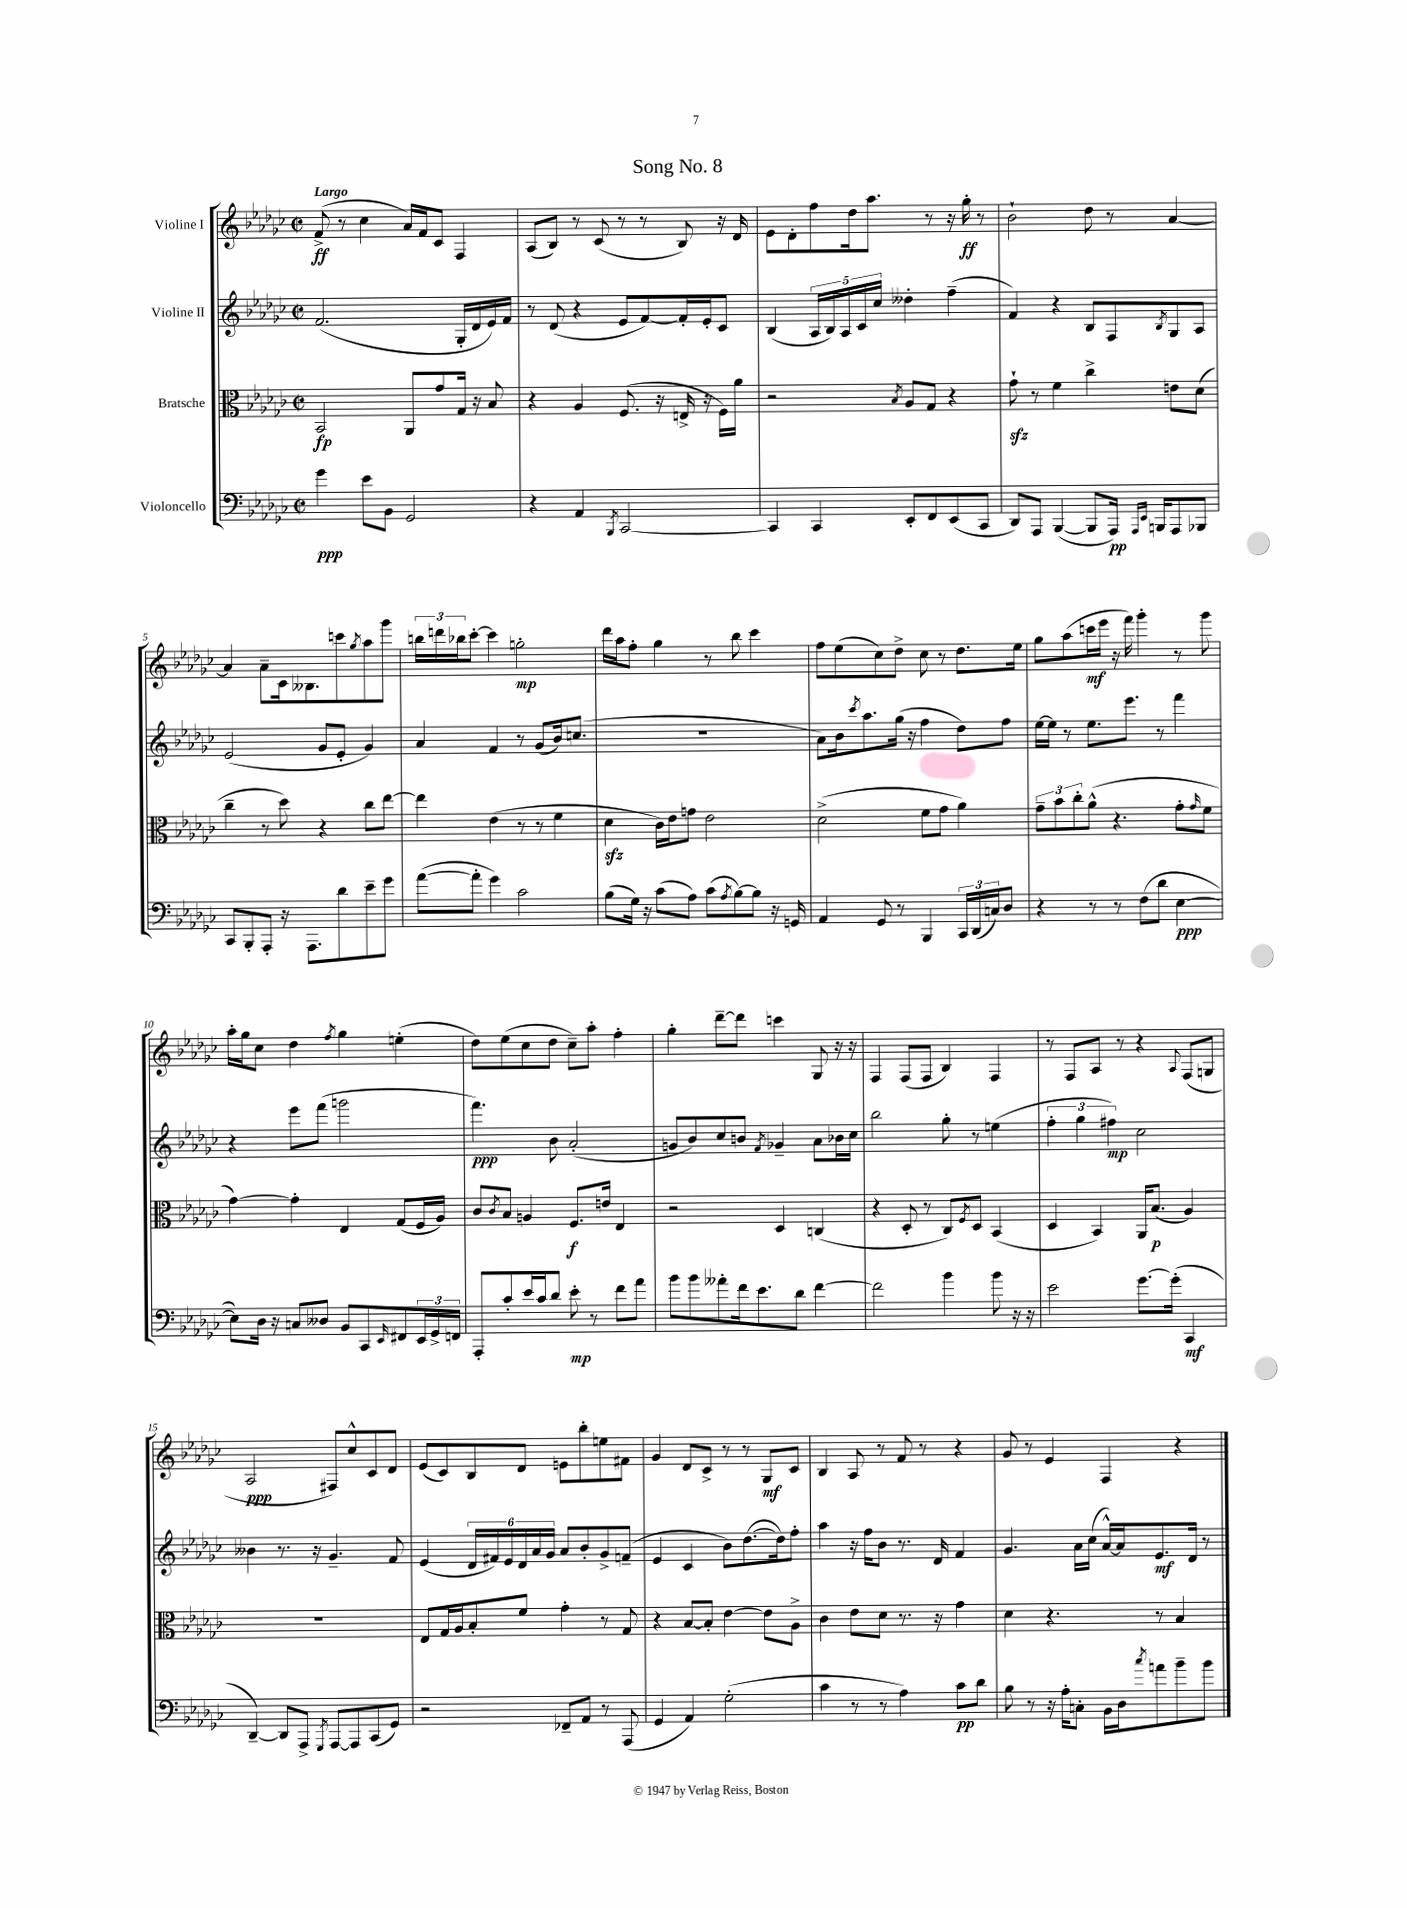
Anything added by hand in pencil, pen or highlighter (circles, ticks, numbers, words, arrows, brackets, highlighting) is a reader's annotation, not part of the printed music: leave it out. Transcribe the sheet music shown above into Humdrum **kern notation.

**kern	**kern	**kern	**kern
*staff4	*staff3	*staff2	*staff1
*clefF4	*clefC3	*clefG2	*clefG2
*k[b-e-a-d-g-c-]	*k[b-e-a-d-g-c-]	*k[b-e-a-d-g-c-]	*k[b-e-a-d-g-c-]
*M2/2	*M2/2	*M2/2	*M2/2
*met(c|)	*met(c|)	*met(c|)	*met(c|)
4g-	2BB-	(2.f	(8f^
.	.	.	8r
8e-	.	.	4cc-
8BB-	.	.	.
2GG-	8AA-	.	16a-)
.	.	.	16f
.	8g-	.	8c-
.	16G-	16G-'	4F
.	16r	16d-	.
.	8B-	16e-)	.
.	.	16f	.
=	=	=	=
4r	4r	8r	(8A-
.	.	(8d-	8B-)
4AA-	4A-	4r	8r
.	.	.	(8c-
8qBBB-	.	.	.
[2CC-	(8.F	8e-	8r
.	.	[8f)	8r
.	16r	.	.
.	16E^	16f']	8B-)
.	16r	16e-'	.
.	16F)	8c-	16r
.	16a-	.	16d-
=	=	=	=
4CC-]	2r	(4B-	8e-
.	.	.	8d-'
4CC-	.	20A-	8ff
.	.	20B-)	.
.	.	20A-	.
.	.	.	16dd-
.	.	20c-	.
.	.	.	8.aa-
.	.	20cc-	.
.	8qB-	.	.
8EE-'	8A-	4dd--'	.
8FF	8G-	.	8r
(8EE-	4r	(4ff~	16r
.	.	.	16gg-'
8CC-	.	.	8r
=	=	=	=
8DD-)	8g-`	4f)	2b-`
8AAA-	8r	.	.
([4BBB-	4f	4r	.
8BBB-]	4cc-^	8B-	8dd-
16AAA-)	.	8F	8r
16qqAAA-	.	.	.
16qqEE-	.	.	.
16BBB	.	.	.
.	.	8qB-	.
8AAA-	8e	8G-	[4a-
8BBB-	(8d-	8A-	.
=	=	=	=
8CC-	4cc-~	(2e-	4a-]
8BBB-'	.	.	.
8AAA-'	8r	.	8a-~
16r	8dd-)	.	16c-
8.AAA-	.	.	8.B--
.	4r	8g-	.
8d-	.	8e-'	8ccc
.	.	.	8qgg-
8e-~	8cc-	4g-)	8aa-
8g-	[8ee-	.	8ggg-
=	=	=	=
([8a-	4ee-]	4a-	24bb
.	.	.	24ddd
.	.	.	24bb-
8a-']	.	.	[8ccc-'
4g-)	(4e-	4f	4ccc-]
2c-	8r	8r	2gg'
.	8r	(8g-	.
.	4f	16b-)	.
.	.	(8.cc	.
=	=	=	=
(8B-	4d-	1r	16ddd-
.	.	.	16aa-
16G-)	.	.	8ff'
16r	.	.	.
(8c-	16c-)	.	4gg-
.	16e-	.	.
8A-)	8g	.	.
(8c-	2e-	.	8r
8qA-	.	.	.
[8B-)	.	.	8bb-
8B-]	.	.	4ccc-
16r	.	.	.
16GG	.	.	.
=	=	=	=
4AA-	(2d-^	8a-)	8ff
.	.	16b-	(8ee-
.	.	8qccc-	.
.	.	8.aa-	.
8GG-	.	.	8cc-)
8r	.	(16gg-	8dd-^
.	.	16r	.
4BBB-	8f	4ff	8cc-
.	8g-	.	8r
24CC-	4a-)	8dd-)	8.dd-
(24DD-	.	.	.
24C)	.	.	.
8D-	.	8ff	.
.	.	.	16ee-
=	=	=	=
4r	12g-~	[16ee-	8gg-
.	.	16ee-]	.
.	12b-	.	.
.	.	8r	(8aa-
.	12cc-'	.	.
8r	(8a-^^	8.ee-	16ccc
.	.	.	16eee-
8r	4.r	.	16r
.	.	8.eee-	16fff)
(8F	.	.	4ggg-'
8d-	.	8r	.
[4E-	8g-'	4fff	8r
.	16qqg-	.	.
.	8f	.	8ggg-
=	=	=	=
8E-])	[4g-)	4r	16aa-'
.	.	.	16gg-
16D-	.	.	8cc-
16r	.	.	.
8C	4g-']	8eee-	4dd-
8D--	.	(8fff	.
.	.	.	8qff
8BB-	4E-	2ggg	4gg-
8CC-	.	.	.
16qqEE-	.	.	.
8FF#	(8G-	.	(4ee'
24EE-	16F	.	.
24GG-^	.	.	.
.	16A-)	.	.
24FF	.	.	.
=	=	=	=
8AAA-'	8c-	4.fff)	8dd-)
.	8qc-	.	.
8c-'	8B-	.	(8ee-
16e-	4A	.	8cc-
16c-	.	.	.
8d-	.	8b-	8dd-
8e-'	8.F	(2a-'	8cc-~)
8r	.	.	8aa-'
.	16e	.	.
8f	4E-	.	4ff'
8a-	.	.	.
=	=	=	=
8b-	2r	8g	4gg-'
8b-	.	8b-)	.
8a--'	.	8cc-	[8ddd-~
16f	.	8b	8ddd-]
8.e-	.	.	.
.	.	8qf	.
.	4D-	4g-~	4ccc
8d-	.	.	.
[4f	(4C	8a-	8G-
.	.	16b-	16r
.	.	16cc-	16r
=	=	=	=
2f]	4r	2bb-	4F
.	8D-'	.	(8F
.	8r	.	8F
4b-	8C-)	8gg-'	4B-)
.	8qF	.	.
.	8D-	8r	.
8b-	(4BB-	(4ee	4F
16r	.	.	.
16r	.	.	.
=	=	=	=
2e-	4D-	6ff'	8r
.	.	.	8F
.	.	6gg-	.
.	4BB-)	.	8A-
.	.	6ff#)	.
.	.	.	8r
[8.g-	16AA-	2cc-	4r
.	(8.B-	.	.
(16g-']	.	.	.
.	.	.	8qqA-
4CC-	4A-)	.	(8F
.	.	.	8G
=	=	=	=
[4DD-~)	1r	4b--	2A-
8DD-]	.	8.r	.
8AAA-^	.	.	.
.	.	16r	.
8qGGG-	.	.	.
[8AAA-	.	4.g-~	8F#)
8AAA-]	.	.	8cc-^^
(8CC-	.	.	8c-
8GG-)	.	8f	8d-
=	=	=	=
2r	8E-	(4e-	(8e-
.	16G-	.	8c-)
.	16A-	.	.
.	8B-'	24d-	8B-
.	.	24f#)	.
.	.	24e-	.
.	8f	24d-	8d-
.	.	24a-	.
.	.	24g-	.
8FF-~	4g-'	8a-	8e
8AA-	.	8b-'	8bb-'
8r	8r	8g-^	8ee
(8AAA-	8G-	(8f~	8f#
=	=	=	=
4GG-	4r	4e-	4g-
4AA-)	[8B-	4c-	8d-
.	8B-']	.	8c-^
(2G-'	[4e-	8b-)	8r
.	.	([8.dd-	8r
.	8e-]	.	8G-
.	.	16dd-])	.
.	8A-^	8ff'	8c-
=	=	=	=
4c-	4c-	4aa-	4B-
8r	8e-	16r	8A-
.	.	16ff	.
8r	8d-	8b-	8r
4A-)	8.r	8.r	8f
.	.	.	8r
.	16r	16d-	.
8c-	4g-	4f	4r
8d-	.	.	.
=	=	=	=
8B-	4d-	4.g-	8g-
8r	.	.	8r
16r	4.r	.	4e-
16A-'	.	.	.
8C'	.	16a-	.
.	.	(16cc-	.
16BB-	.	[16a-^^)	4F
16D-	.	16a-]	.
8qcc-	.	.	.
8a	8r	8.e-	.
8b-~	4B-	.	4r
.	.	16d-	.
8b-	.	8r	.
==	==	==	==
*-	*-	*-	*-
